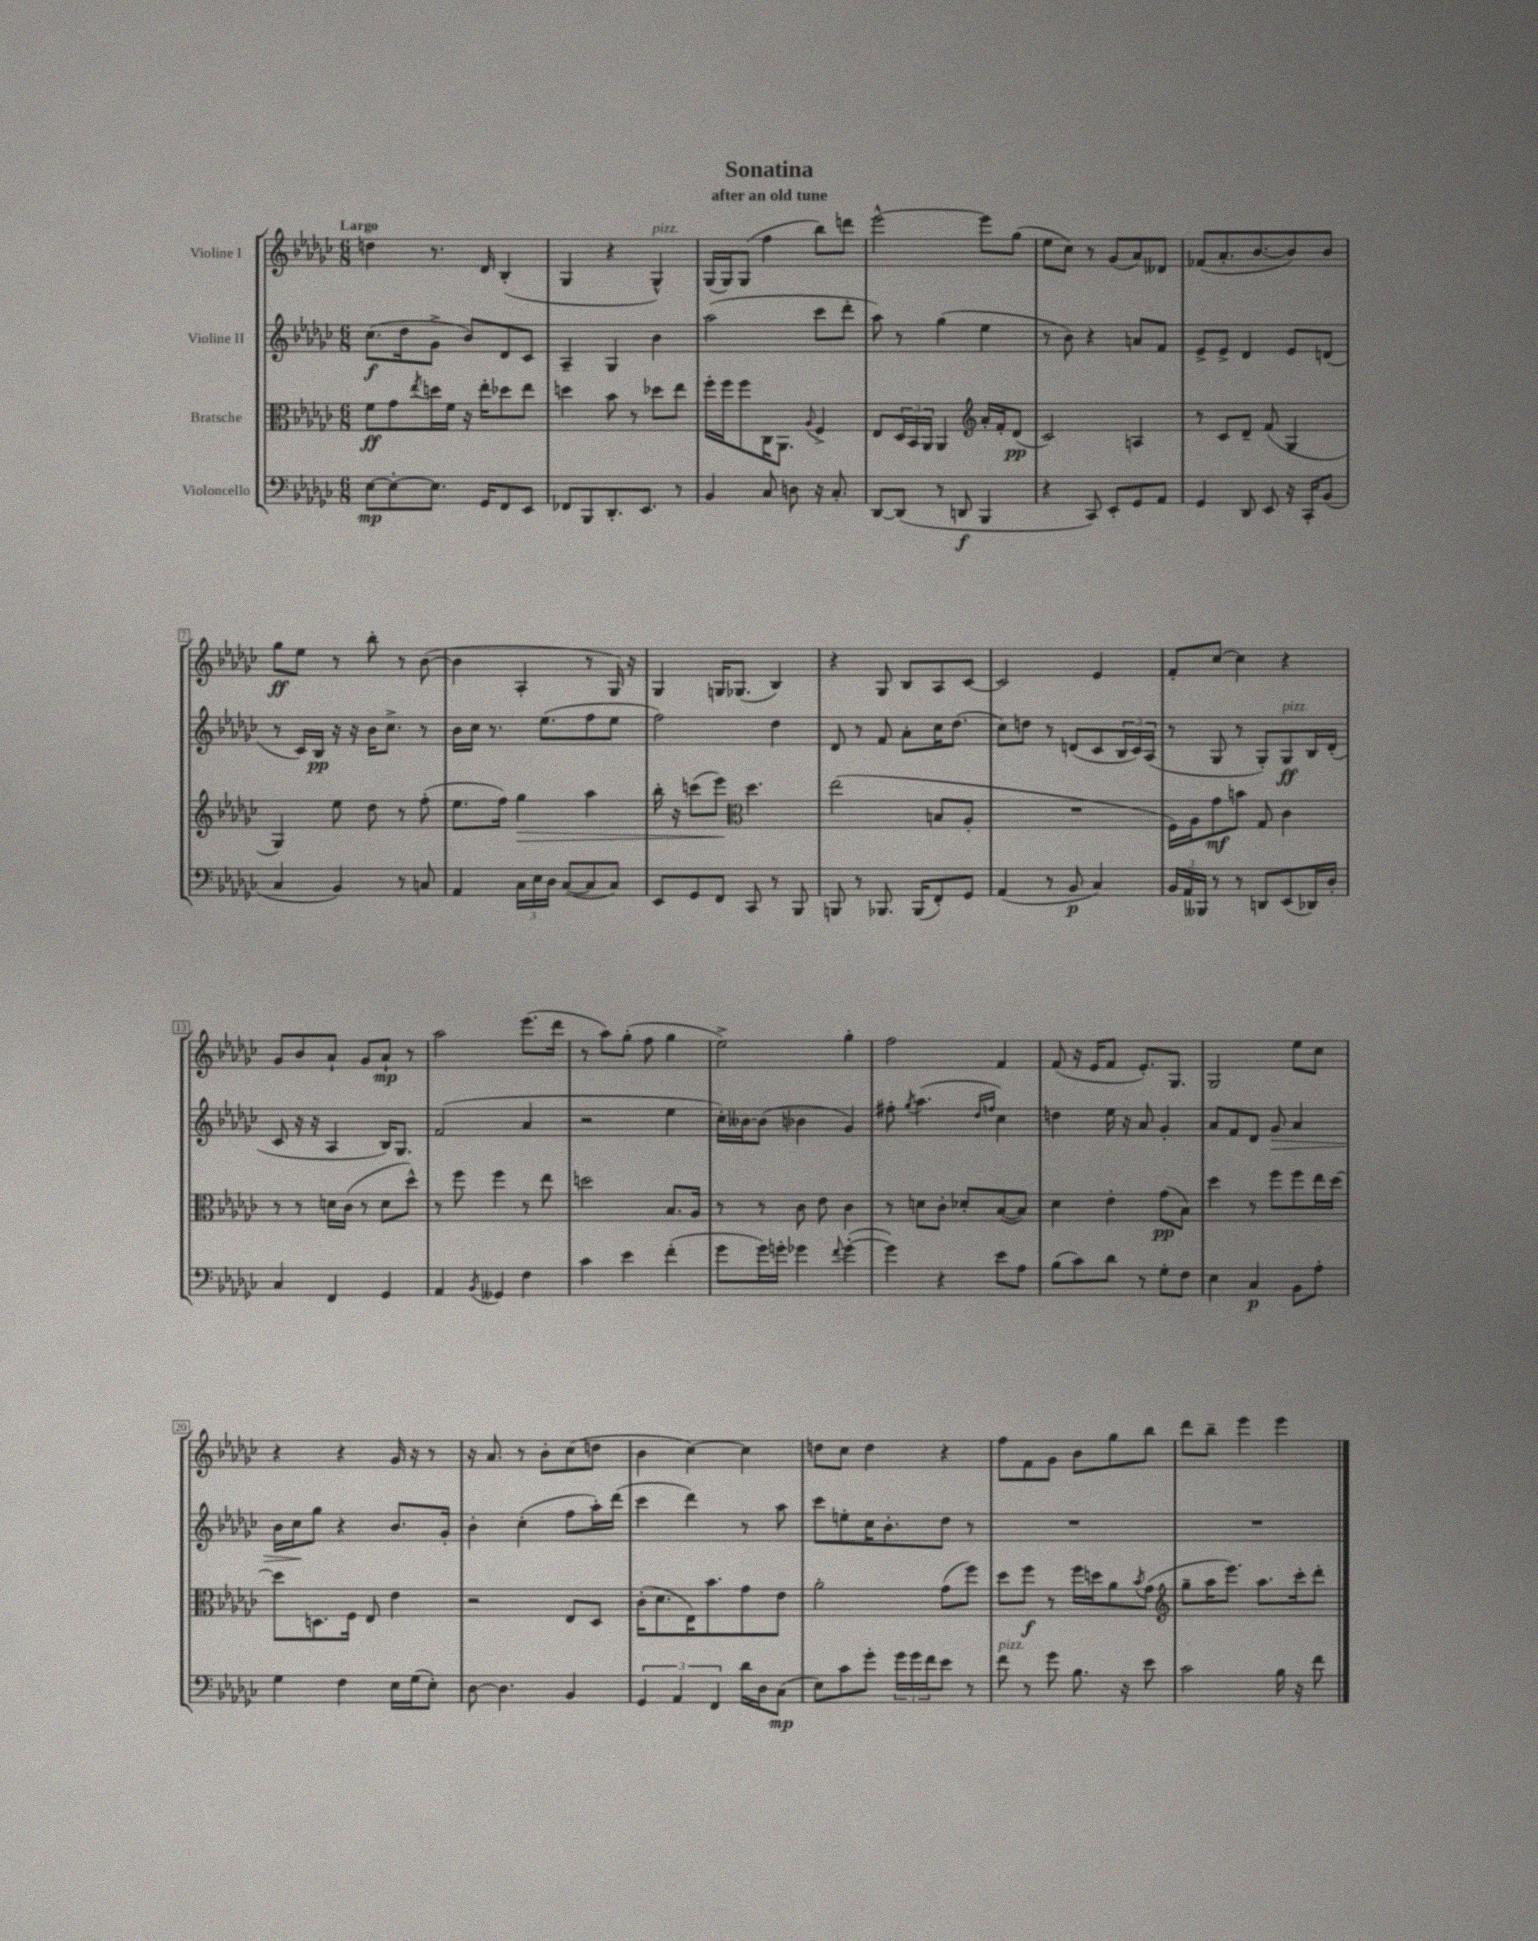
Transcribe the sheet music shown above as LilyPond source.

\header { title = "Sonatina" subtitle = "after an old tune" }
<<
\new StaffGroup <<
\new Staff = "s0" \with { instrumentName = "Violine I" } {
    \clef treble \key ges \major \numericTimeSignature \time 6/8 \tempo "Largo"
    d''4 r8. des'16 bes4-.( |
    ges4 r4 ges4-^^\markup { \italic "pizz." }) |
    ges16( ges16) ges8( f''4 bes''8) d'''8 |
    ees'''2~-^ ees'''8 ges''8( |
    ees''8 ces''8) r8 ges'8( aes'8) deses'8 |
    fes'8( aes'8.-. bes'8.~ bes'8) bes'8 |
    ges''8\ff ees''8 r8 bes''8-. r8 bes'8~( |
    bes'4 aes4-. r8 ges16) r16 |
    ges4 g16 ges8.( bes4) |
    r4 ges8 bes8 aes8 ces'8~ |
    ces'2 ees'4 |
    f'8-. ces''8~ ces''4 r4 |
    ges'8 bes'8 aes'8-! ges'8 aes'8-!\mp r8 |
    aes''2 ees'''8.( des'''16 |
    r8 aes''8) ges''8-.( f''8 ges''4 |
    ees''2->) ges''4-. |
    f''2 f'4 |
    f'8( r16 ees'16 f'8 ees'8.-.) ges8. |
    ges2 ees''8 ces''8 |
    r4 r4 ges'16 r16 r8 |
    r16 aes'8. r8 bes'8-. ces''8( d''8 |
    bes'4 ces''4~) ces''4 |
    d''8 ces''8 d''4 r4 |
    f''8 f'8 ges'8 bes'8 ges''8 bes''8 |
    des'''8 bes''8-- ees'''4 ees'''4 \bar "|." |
}
\new Staff = "s1" \with { instrumentName = "Violine II" } {
    \clef treble \key ges \major \numericTimeSignature \time 6/8
    ces''8.\f( des''16 ges'8-> bes'8) des'8 ces'8 |
    aes4-- ges4 bes'4 |
    aes''2( ces'''8 des'''8-. |
    aes''8) r8 ges''4( ees''4 |
    r8 bes'8) r4 a'8 f'8 |
    ees'8-> ees'8-> des'4 ees'8 d'8( |
    r8 ces'16) bes16\pp r16 r16 bes'16 ces''8.-> r8 |
    bes'16 ces''16 r8. ees''8.( f''8 ees''8 |
    f''2) des''4 |
    des'8 r8 f'8 aes'8-. ces''16 des''8.( |
    ces''8) d''8 r8 d'8( ces'8 \tuplet 3/2 { bes16 ces'16) aes16( } |
    r8 ges8 r8 ges8-.) ges8\ff^\markup { \italic "pizz." } bes16 des'16-.( |
    ces'8 r16 r16 aes4 bes16) ges8. |
    f'2( aes'4 |
    r2 ees''4 |
    ces''16-.) beses'16~ beses'8( bes'4 ges'4) |
    fis''8-. \acciaccatura { ges''8 } aes''4.( \grace { des''16 f''16 } ces''4) |
    d''4 ees''16 r16 aes'8 ges'4-. |
    aes'8 f'8 des'8 ges'8\> aes'4 |
    bes'16 ces''16\! ges''8 r4 bes'8. ges'16-. |
    bes'4-. ces''4-.( f''8 aes''16-.) des'''16( |
    ces'''4 des'''4) r8 aes''8 |
    ces'''8 e''8-. ces''16 bes'8.-. des''8 r8 |
    R2. |
    R2. \bar "|." |
}
\new Staff = "s2" \with { instrumentName = "Bratsche" } {
    \clef alto \key ges \major \numericTimeSignature \time 6/8
    f'8\ff ges'8 \acciaccatura { ees''8 } d''16 f'16 r16 ees''16-. des''8 ees''8 |
    d''4 bes'8 r8 des''8 ees''8 |
    f''16-. f''16 f''8 ces16 aes,8. \appoggiatura { aes8 } f4-> |
    ees8 \tuplet 3/2 { des16 bes,16 aes,16 } aes,4 \clef treble aes'16-. f'16-. des'8\pp( |
    ces'2) a4 |
    r8 ces'8 des'8-- f'8( ges4 |
    ges4) ees''8 des''8 r8 f''8-.( |
    ees''8. f''16) ges''4\> aes''4 |
    bes''16-. r16 c'''8( ees'''8\!) \clef alto des''4. |
    ees''2( b8 aes8-. |
    R2. |
    f16) aes16 ges'8\mf b'8 ges8 ces'4 |
    r8 r8 d'16 ces'16( r8 d'8 des''8-^) |
    r8 f''8 f''4 r8 ees''8 |
    d''2 bes8. aes16 |
    r8 r8 ces'8 ees'8 ces'4 |
    r8 d'8 ces'8-. des'8-. bes8~( bes8) |
    des'4 ees'4-. ges'8\pp( bes8) |
    des''4 r8 f''8 f''8 ees''16 des''16~ |
    des''8 d8. f16 ees8 ees'4 |
    r2 ees8 des8 |
    ces'16-.( des'8. ees16) bes'8. ges'8 ees'8 |
    aes'2-. ges'8( f''8) |
    des''8 f''8\f r8 f''16 d''16 aes'8 \acciaccatura { bes'8 } ges'8( |
    \clef treble ges''8-- aes''16 ees'''8.) aes''8. ces'''16-. des'''8-. \bar "|." |
}
\new Staff = "s3" \with { instrumentName = "Violoncello" } {
    \clef bass \key ges \major \numericTimeSignature \time 6/8
    ees8~\mp ees8~-. ees8. ges,16 f,8 ees,8 |
    fes,8 bes,,8 des,8.-. ees,8. r8 |
    bes,4 ces8 d8 r16 ces8.-. |
    des,8~ des,8( r8 d,8\f bes,,4 |
    r4 ces,8) ees,8-. ges,8 aes,8 |
    ges,4 des,8 ees,8 r16 ces,16-. bes,8( |
    ces4 bes,4) r8 c8 |
    aes,4 \tuplet 3/2 { ces16 ees16 des16 } ces8~( ces8 ces8) |
    ees,8 ges,8 f,8 ces,8 r8 bes,,8 |
    b,,8 r8 bes,,8. bes,,16( f,8-.) ges,8 |
    aes,4( r8 bes,8\p ces4) |
    \tuplet 3/2 { bes,16 aes,16 beses,,16 } r8 r8 d,8 ees,8( des,16) des16-. |
    ces4 f,4 ges,4 |
    aes,4 \acciaccatura { bes,8 } geses,4 f4 |
    ces'4 ees'4 f'4-.( |
    ges'8 ges'16) g'16-. ges'4 \appoggiatura { f'8 } ges'4~-.( |
    ges'4) r4 ees'8 aes8 |
    bes8( ces'8) des'8 r8 ges8-. f8 |
    ees4 ces4\p bes,8 aes8-. |
    ges4 f4 ees16 ges16( ees8-.) |
    des8~ des4. bes,4 |
    \tuplet 3/2 { ges,4 aes,4 f,4 } des'16 des16 ces8\mp( |
    ees8) ces'8 ges'8-. \tuplet 3/2 { ges'16 ges'16 f'16 } ees'8 r8 |
    f'8^\markup { \italic "pizz." } r8 ges'8 bes8. r16 ees'8 |
    ces'2 bes16 r16 f'8 \bar "|." |
}
>>
>>
\layout { \context { \Score \override BarNumber.stencil = #(make-stencil-boxer 0.1 0.3 ly:text-interface::print) } }
